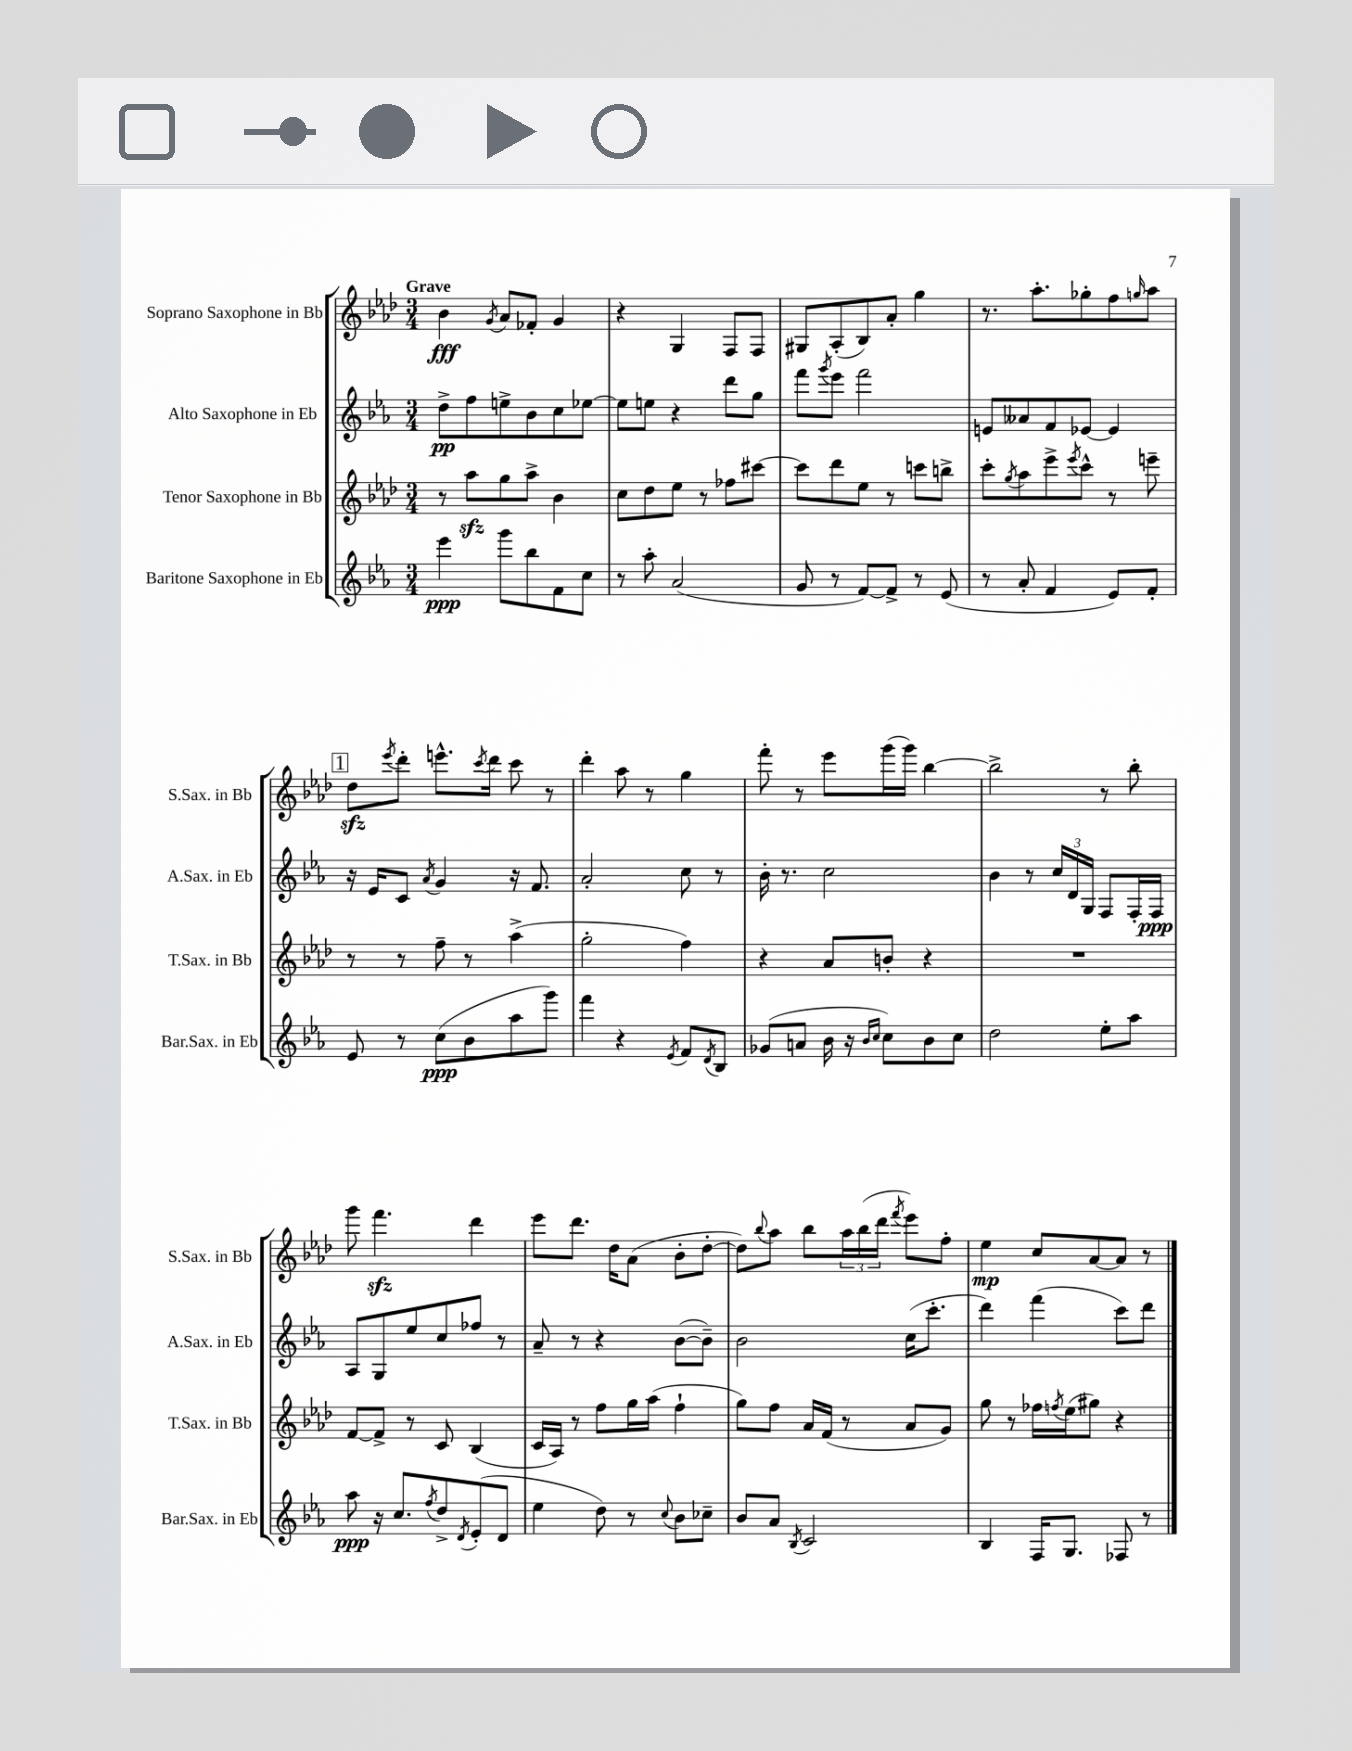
<<
\new StaffGroup <<
\new Staff = "s0" \with { instrumentName = "Soprano Saxophone in Bb" shortInstrumentName = "S.Sax. in Bb" } {
    \clef treble \key aes \major \numericTimeSignature \time 3/4 \tempo "Grave"
    bes'4\fff \acciaccatura { g'8 } aes'8 fes'8-. g'4 |
    r4 g4 f8 f8 |
    gis8 aes8-.( bes8) aes'8-. g''4 |
    r8. aes''8.-. ges''8-. f''8 \grace { g''16 } aes''8 |
    \mark \markup { \box "1" } des''8\sfz \acciaccatura { ees'''8 } des'''8-. e'''8.-^ \acciaccatura { c'''8 } des'''16 c'''8 r8 |
    des'''4-. aes''8 r8 g''4 |
    f'''8-. r8 ees'''8 g'''16( g'''16) bes''4~ |
    bes''2-> r8 bes''8-. |
    g'''8 f'''4.\sfz des'''4 |
    ees'''8 des'''8. des''16 aes'8( bes'8-. des''8~-. |
    des''8) \appoggiatura { bes''8 } aes''8 bes''8 \tuplet 3/2 { aes''16 bes''16( des'''16 } \acciaccatura { f'''8 } ees'''8) f''8-. |
    ees''4\mp c''8 aes'8~ aes'8 r8 \bar "|." |
}
\new Staff = "s1" \with { instrumentName = "Alto Saxophone in Eb" shortInstrumentName = "A.Sax. in Eb" } {
    \clef treble \key ees \major \numericTimeSignature \time 3/4
    d''8->\pp f''8 e''8-> bes'8 c''8 ees''8~ |
    ees''8 e''8 r4 d'''8 g''8 |
    f'''8 \acciaccatura { g'''8 } ees'''8 f'''2 |
    e'8 aeses'8 f'8 ees'8~ ees'4 |
    \mark \markup { \box "1" } r16 ees'16 c'8 \acciaccatura { aes'8 } g'4 r16 f'8. |
    aes'2-. c''8 r8 |
    bes'16-. r8. c''2 |
    bes'4 r8 \tuplet 3/2 { c''16 d'16 g16 } f8 f16-. f16\ppp |
    aes8 g8 ees''8 c''8 fes''8 r8 |
    aes'8-- r8 r4 bes'8~( bes'8--) |
    bes'2 c''16( c'''8.-. |
    d'''4) f'''4( c'''8) d'''8 \bar "|." |
}
\new Staff = "s2" \with { instrumentName = "Tenor Saxophone in Bb" shortInstrumentName = "T.Sax. in Bb" } {
    \clef treble \key aes \major \numericTimeSignature \time 3/4
    r8 aes''8\sfz g''8 aes''8-> bes'4 |
    c''8 des''8 ees''8 r8 fes''8 cis'''8~ |
    cis'''8 des'''8 ees''8 r8 c'''8 b''8-> |
    c'''8-. \acciaccatura { g''8 } aes''8 ees'''8-> \acciaccatura { ees'''8 } c'''8-^ r8 e'''8-- |
    \mark \markup { \box "1" } r8 r8 f''8-- r8 aes''4->( |
    g''2-. f''4) |
    r4 aes'8 b'8-. r4 |
    R2. |
    f'8~ f'8-> r8 c'8 bes4( |
    c'16 aes16) r8 f''8 g''16 aes''16( f''4-! |
    g''8) f''8 aes'16 f'16( r8 aes'8 g'8) |
    g''8 r8 fes''16 \acciaccatura { f''8 } ees''16( gis''8) r4 \bar "|." |
}
\new Staff = "s3" \with { instrumentName = "Baritone Saxophone in Eb" shortInstrumentName = "Bar.Sax. in Eb" } {
    \clef treble \key ees \major \numericTimeSignature \time 3/4
    ees'''4\ppp g'''8 bes''8 f'8 c''8 |
    r8 aes''8-. aes'2( |
    g'8 r8 f'8~) f'8-> r8 ees'8( |
    r8 aes'8-. f'4 ees'8) f'8-. |
    \mark \markup { \box "1" } ees'8 r8 c''8\ppp( bes'8 aes''8 g'''8) |
    f'''4 r4 \acciaccatura { ees'8 } f'8 \acciaccatura { d'8 } bes8 |
    ges'8( a'8 bes'16 r16 \grace { bes'16 c''16 } c''8) bes'8 c''8 |
    d''2 ees''8-. aes''8 |
    aes''8\ppp r16 c''8. \acciaccatura { f''8 } d''8-> \acciaccatura { d'8 } ees'8-.( d'8 |
    ees''4 d''8) r8 \appoggiatura { c''8 } bes'8 ces''8-- |
    bes'8 aes'8 \acciaccatura { bes8 } c'2 |
    bes4 f16 g8. fes8 r8 \bar "|." |
}
>>
>>
\layout { \context { \Score \remove "Bar_number_engraver" } }
